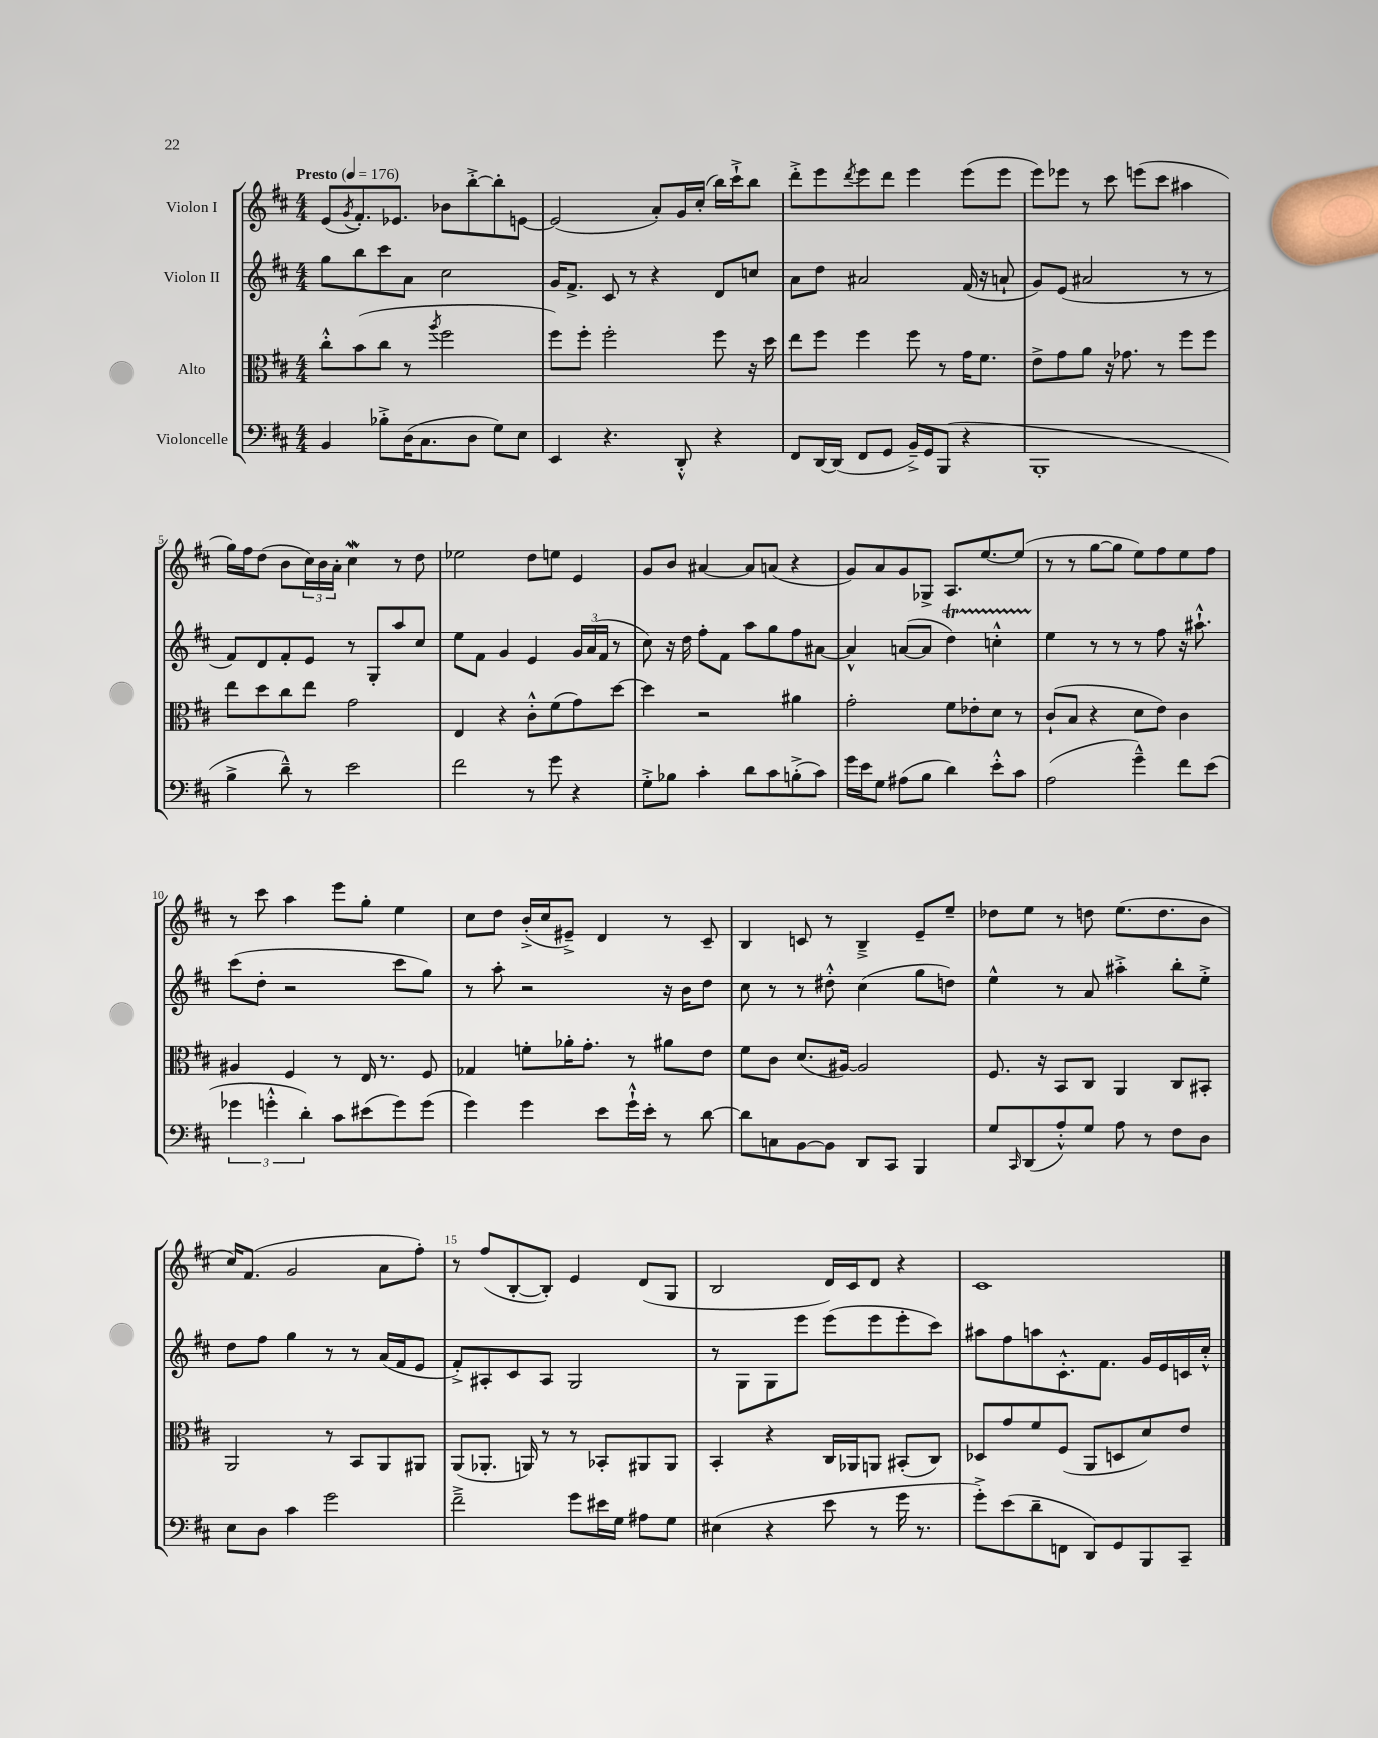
<<
\new StaffGroup <<
\new Staff = "s0" \with { instrumentName = "Violon I" } {
    \clef treble \key d \major \numericTimeSignature \time 4/4 \tempo "Presto" 4 = 176
    e'8( \acciaccatura { g'8 } fis'8.-.) ees'8. bes'8 b''8~-.-> b''8-. e'8~ |
    e'2( a'8-.) g'16 cis''16-.( b''16) cis'''16-!-> b''8 |
    d'''8-.-> e'''8 \acciaccatura { d'''8 } e'''8 d'''8 e'''4 e'''8( e'''8 |
    e'''8) ees'''8 r8 cis'''8 e'''8( cis'''8 ais''4 |
    g''16) fis''16 d''8( b'8 \tuplet 3/2 { cis''16) b'16 a'16-. } cis''4\mordent r8 d''8 |
    ees''2 d''8 e''8 e'4 |
    g'8 b'8 ais'4~ ais'8 a'8( r4 |
    g'8) a'8 g'8 ges8-> a8. e''8.~ e''8( |
    r8 r8 g''8~ g''8 e''8) fis''8 e''8 fis''8 |
    r8 cis'''8 a''4 e'''8 g''8-. e''4 |
    cis''8 d''8 b'16-.->( cis''16 eis'8--->) d'4 r8 cis'8-- |
    b4 c'8 r8 b4---> e'8-- e''8-- |
    des''8 e''8 r8 d''8 e''8.( d''8. b'8 |
    cis''16) fis'8.( g'2 a'8 fis''8-.) |
    r8 fis''8( b8~-. b8-.) e'4 d'8( g8 |
    b2 d'16) cis'16 d'8 r4 |
    cis'1 \bar "|." |
}
\new Staff = "s1" \with { instrumentName = "Violon II" } {
    \clef treble \key d \major \numericTimeSignature \time 4/4
    g''8 b''8 cis'''8 a'8 cis''2 |
    g'16 fis'8.-> cis'8 r8 r4 d'8 c''8 |
    a'8 d''8 ais'2 fis'16( r16 a'8-! |
    g'8) e'8( ais'2 r8 r8 |
    fis'8) d'8 fis'8-. e'8 r8 g8-. a''8 cis''8 |
    e''8 fis'8 g'4 e'4 \tuplet 3/2 { g'16 a'16( fis'16 } r8 |
    cis''8) r16 d''16 fis''8-. fis'8 a''8 g''8 fis''8 ais'8~ |
    ais'4-^ a'8~( a'8 d''4\startTrillSpan) c''4-.-^ |
    e''4\stopTrillSpan r8 r8 r8 fis''8 r16 ais''8.-!-^ |
    cis'''8( d''8-. r2 cis'''8 g''8) |
    r8 a''8-. r2 r16 b'16 d''8 |
    cis''8 r8 r8 dis''8-.-^ cis''4( g''8 d''8) |
    e''4-^ r8 a'8 ais''4-.-> b''8-. e''8-.-> |
    d''8 fis''8 g''4 r8 r8 a'16( fis'16 e'8 |
    fis'8-.->) ais8-. cis'8 ais8 g2 |
    r8 g8 g8 e'''8 e'''8( e'''8 e'''8-. cis'''8) |
    ais''8 fis''8 a''8 cis'8.-.-^ fis'8. g'16 e'16 c'16 cis''16-.-^ \bar "|." |
}
\new Staff = "s2" \with { instrumentName = "Alto" } {
    \clef alto \key d \major \numericTimeSignature \time 4/4
    cis''8-.-^ b'8( cis''8 r8 \acciaccatura { a''8 } fis''2 |
    fis''8) fis''8-. fis''2-. fis''8 r16 d''16 |
    e''8 fis''8 fis''4 fis''8 r8 g'16 fis'8. |
    e'8-> g'8 a'8 r16 ges'8. r8 fis''8 fis''8 |
    e''8 d''8 cis''8 e''8 g'2 |
    e4 r4 cis'8-.-^ fis'8( g'8) d''8~ |
    d''4 r2 ais'4 |
    g'2-. fis'8 ees'8-. d'8 r8 |
    cis'8-!( b8 r4 d'8 e'8) cis'4 |
    ais4 fis4 r8 e16 r8. fis8 |
    ges4 f'8-. aes'16-. g'8.-. r8 ais'8 e'8 |
    fis'8 cis'8 d'8.( ais16~) ais2 |
    fis8. r16 b,8 cis8 a,4 cis8 bis,8-. |
    a,2 r8 b,8 a,8 ais,8 |
    a,8( aes,8.-. a,16) r8 r8 bes,8-. ais,8 ais,8 |
    b,4-. r4 cis16 aes,16 a,8 bis,8-.( cis8) |
    des8 g'8 fis'8 fis8( a,8 d8 d'8) e'8 \bar "|." |
}
\new Staff = "s3" \with { instrumentName = "Violoncelle" } {
    \clef bass \key d \major \numericTimeSignature \time 4/4
    b,4 bes8-.-> d16( cis8. d8 g8) e8 |
    e,4 r4. d,8-.-^ r4 |
    fis,8 d,16~ d,16( fis,8 g,8 b,16--->) g,16 b,,8( r4 |
    b,,1-. |
    b4-> d'8---^) r8 e'2 |
    fis'2 r8 g'8 r4 |
    g8-.-> bes8 cis'4-. d'8 cis'8 b8-.->( cis'8) |
    g'16 e'16 g8 ais8( b8 d'4) e'8-.-^ cis'8 |
    a2( g'4---^) fis'8 e'8( |
    \tuplet 3/2 { ges'4 g'4-.-^ d'4-.) } cis'8 eis'8( g'8) g'8( |
    g'4) g'4 e'8 g'16-!-^ e'16-. r8 d'8~ |
    d'8 c8 b,8~ b,8 d,8 cis,8 b,,4 |
    g8 \grace { cis,16 } d,8( a8-.-^) g8 a8 r8 fis8 d8 |
    e8 d8 cis'4 g'2 |
    fis'2---> g'8 eis'16 g16 ais8 g8 |
    eis4( r4 e'8 r8 g'16 r8. |
    g'8-.->) e'8( d'8-- f,8 d,8) g,8 b,,8 cis,8-- \bar "|." |
}
>>
>>
\layout { \context { \Score \override BarNumber.break-visibility = ##(#f #t #t) barNumberVisibility = #(every-nth-bar-number-visible 5) } }
